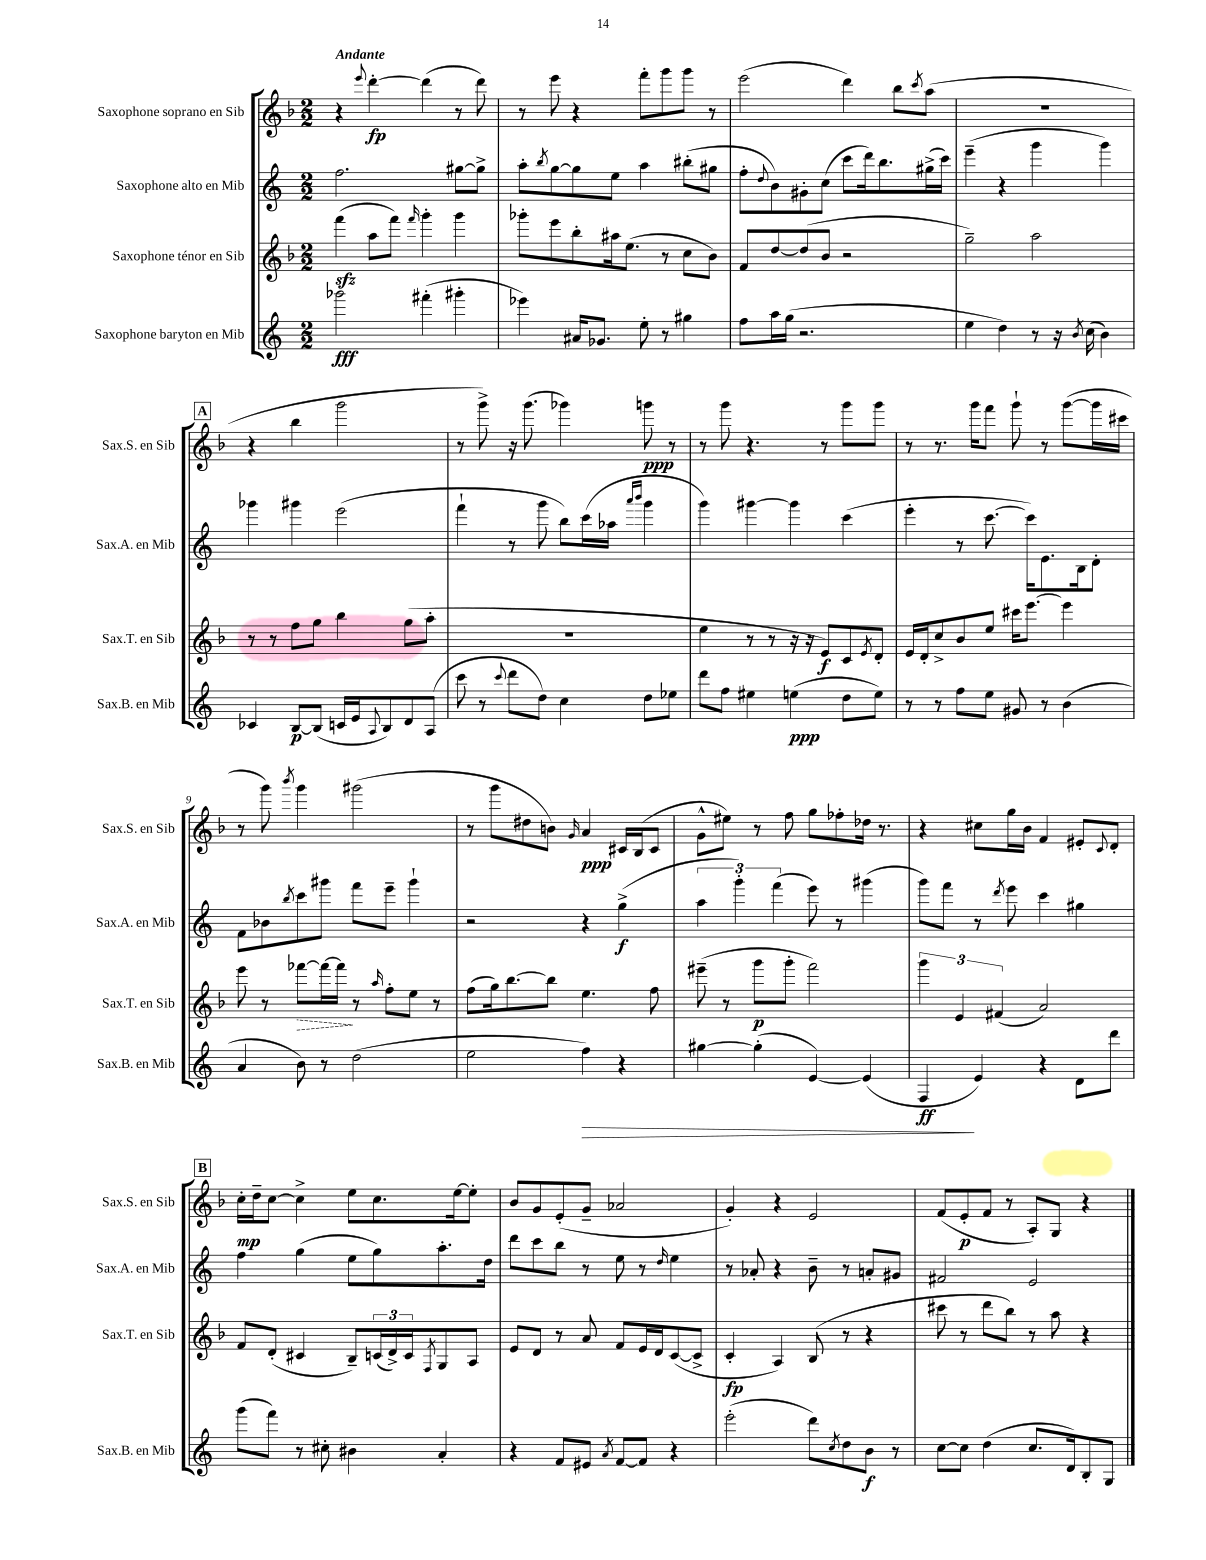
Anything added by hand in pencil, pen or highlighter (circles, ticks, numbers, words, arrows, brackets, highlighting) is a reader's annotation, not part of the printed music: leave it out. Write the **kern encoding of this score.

**kern	**kern	**kern	**kern
*staff4	*staff3	*staff2	*staff1
*clefG2	*clefG2	*clefG2	*clefG2
*k[]	*k[b-]	*k[]	*k[b-]
*M2/2	*M2/2	*M2/2	*M2/2
2ggg-	(4fff	2.ff	4r
.	.	.	8qqeee
.	8aa	.	[4ddd'
.	8fff)	.	.
.	16qqfff	.	.
(4fff#'	4ggg'	.	(4ddd]
4ggg#'	4ggg	[8gg#	8r
.	.	8gg#^]	8ddd)
=	=	=	=
4eee-)	8ggg-'	8aa'	8r
.	.	8qbb	.
.	8eee	[8gg	8eee
16a#	8bb-'	8gg]	4r
8.g-	.	.	.
.	16aa#	8ee	.
.	(8.ee	.	.
8ee'	.	4aa	8fff'
8r	8r	.	8ggg
4gg#	8cc	(8bb#'	8ggg
.	8b-)	8gg#	8r
=	=	=	=
8ff	8f	8ff'	(2eee
.	.	8qqdd	.
16aa	[8dd	8b)	.
(16gg	.	.	.
2.r	(8dd]	8g#'	.
.	8b-	(8cc	.
.	2r	8ccc	4ddd)
.	.	16ddd)	.
.	.	8.bb	.
.	.	.	8bb-
.	.	.	8qccc
.	.	(16gg#^	(8aa
.	.	16ccc)	.
=	=	=	=
4ee	2gg~)	(4eee~	1r
4dd)	.	4r	.
8r	2aa	4ggg	.
16r	.	.	.
8qb	.	.	.
(16cc	.	.	.
4b)	.	4ggg)	.
=	=	=	=
4c-	8r	4ggg-	4r
.	8r	.	.
[8B	8ff	4ggg#	4bb-
(8B]	8gg	.	.
16c	4bb-	(2eee	2ggg
16e	.	.	.
8qqA	.	.	.
8B)	.	.	.
8d	(8gg	.	.
(8A	8aa'	.	.
=	=	=	=
8ccc	1r	4fff`	8r
8r	.	.	8ggg^)
8qqccc	.	.	.
8ddd	.	8r	16r
.	.	.	(8.ggg
8dd)	.	8ggg	.
4cc	.	8bb)	4ggg-)
.	.	(16ccc	.
.	.	16aa-	.
.	.	16qqaaa	.
.	.	16qqbbb	.
8dd	.	4ggg	8ggg
8ee-	.	.	8r
=	=	=	=
8ddd	4ee	4ggg)	8r
8ff	.	.	8ggg
4ee#	8r	[4ggg#	4.r
.	8r	.	.
(4ee	16r	4ggg#]	.
.	16r	.	.
.	8e)	.	8r
8dd	8c	(4ccc	8ggg
.	8qe	.	.
8ee)	8d'	.	8ggg
=	=	=	=
8r	16e	4eee'	8r
.	16d'	.	.
8r	8cc^	.	8.r
8ff	8b-	8r	.
.	.	.	16ggg
8ee	8ee	[8.ccc	8fff
8g#	16ccc#	.	8ggg`
.	[8.eee	16ccc])	.
8r	.	8.e	8r
(4b	4eee]	.	([8ggg
.	.	16B	.
.	.	8d'	16ggg]
.	.	.	16ccc#
=	=	=	=
4a	8eee	8f	8r
.	8r	8b-	8ggg)
.	.	8qbb	8qbbb-
8b)	[8fff-	8ccc	4ggg
8r	16fff-_	8ggg#	.
.	16fff-]	.	.
(2dd	8r	8fff	(2ggg#
.	16qqaa	.	.
.	8ff'	8eee~	.
.	8ee	4ggg#`	.
.	8r	.	.
=	=	=	=
2ee	(8ff	2r	8r
.	16gg)	.	8ggg
.	[8.bb-	.	.
.	.	.	8dd#
.	8bb-]	.	8b)
.	.	.	16qqg
4ff)	4.ee	4r	4a
4r	.	(4gg^	16c#
.	.	.	(16B-
.	8ff	.	8c#
=	=	=	=
[4gg#	(8eee#~	6aa	8g^^
.	8r	.	8ee#)
.	.	6ggg')	.
(4gg#']	8ggg	.	8r
.	.	(6fff	.
.	8ggg'	.	8ff
[4e)	2fff)	8eee)	8gg
.	.	8r	8ff-'
(4e]	.	(4ggg#	16dd-
.	.	.	8.r
=	=	=	=
4F	6ggg	8ggg)	4r
.	.	8fff	.
.	6e	.	.
4e)	.	8r	8cc#
.	(6f#	.	.
.	.	8qddd	.
.	.	8eee	16gg
.	.	.	16b-
4r	2a)	4ccc	4f
8d	.	4gg#	8e#'
.	.	.	8qqc
8ddd	.	.	8d'
=	=	=	=
(8ggg	8f	4ff	16cc'
.	.	.	16dd~
8fff)	(8d'	.	[8cc
8r	4c#	(4gg	4cc^]
8cc#'	.	.	.
4b#	8B-~)	8ee	8ee
.	(24c	8gg)	8.cc
.	24d^)	.	.
.	24c	.	.
.	8qF	.	.
4a'	8G	8.aa'	.
.	.	.	[16ee
.	8A	.	8ee']
.	.	16dd	.
=	=	=	=
4r	8e	8ddd	8b-
.	8d	8ccc	8g
8f	8r	8bb	(8e'
8e#	8a	8r	8g~
8qa	.	.	.
[8f	8f	8ee	2a-
8f]	16e	8r	.
.	16d	.	.
.	.	16qqdd	.
4r	([8c	4ee	.
.	8c^]	.	.
=	=	=	=
(2eee'	4c'	8r	4g')
.	.	8a-'	.
.	4A)	4r	4r
8ddd)	(8B-	8b~	2e
8qcc	.	.	.
8dd	8r	8r	.
8b	4r	8a'	.
8r	.	8g#	.
=	=	=	=
[8cc	8ccc#	2f#	(8f
8cc]	8r	.	8e'
(4dd	8ddd	.	8f
.	8bb-)	.	8r
8.cc	8r	2e	8A')
.	8aa	.	8G
16d)	.	.	.
8B'	4r	.	4r
8G	.	.	.
==	==	==	==
*-	*-	*-	*-
